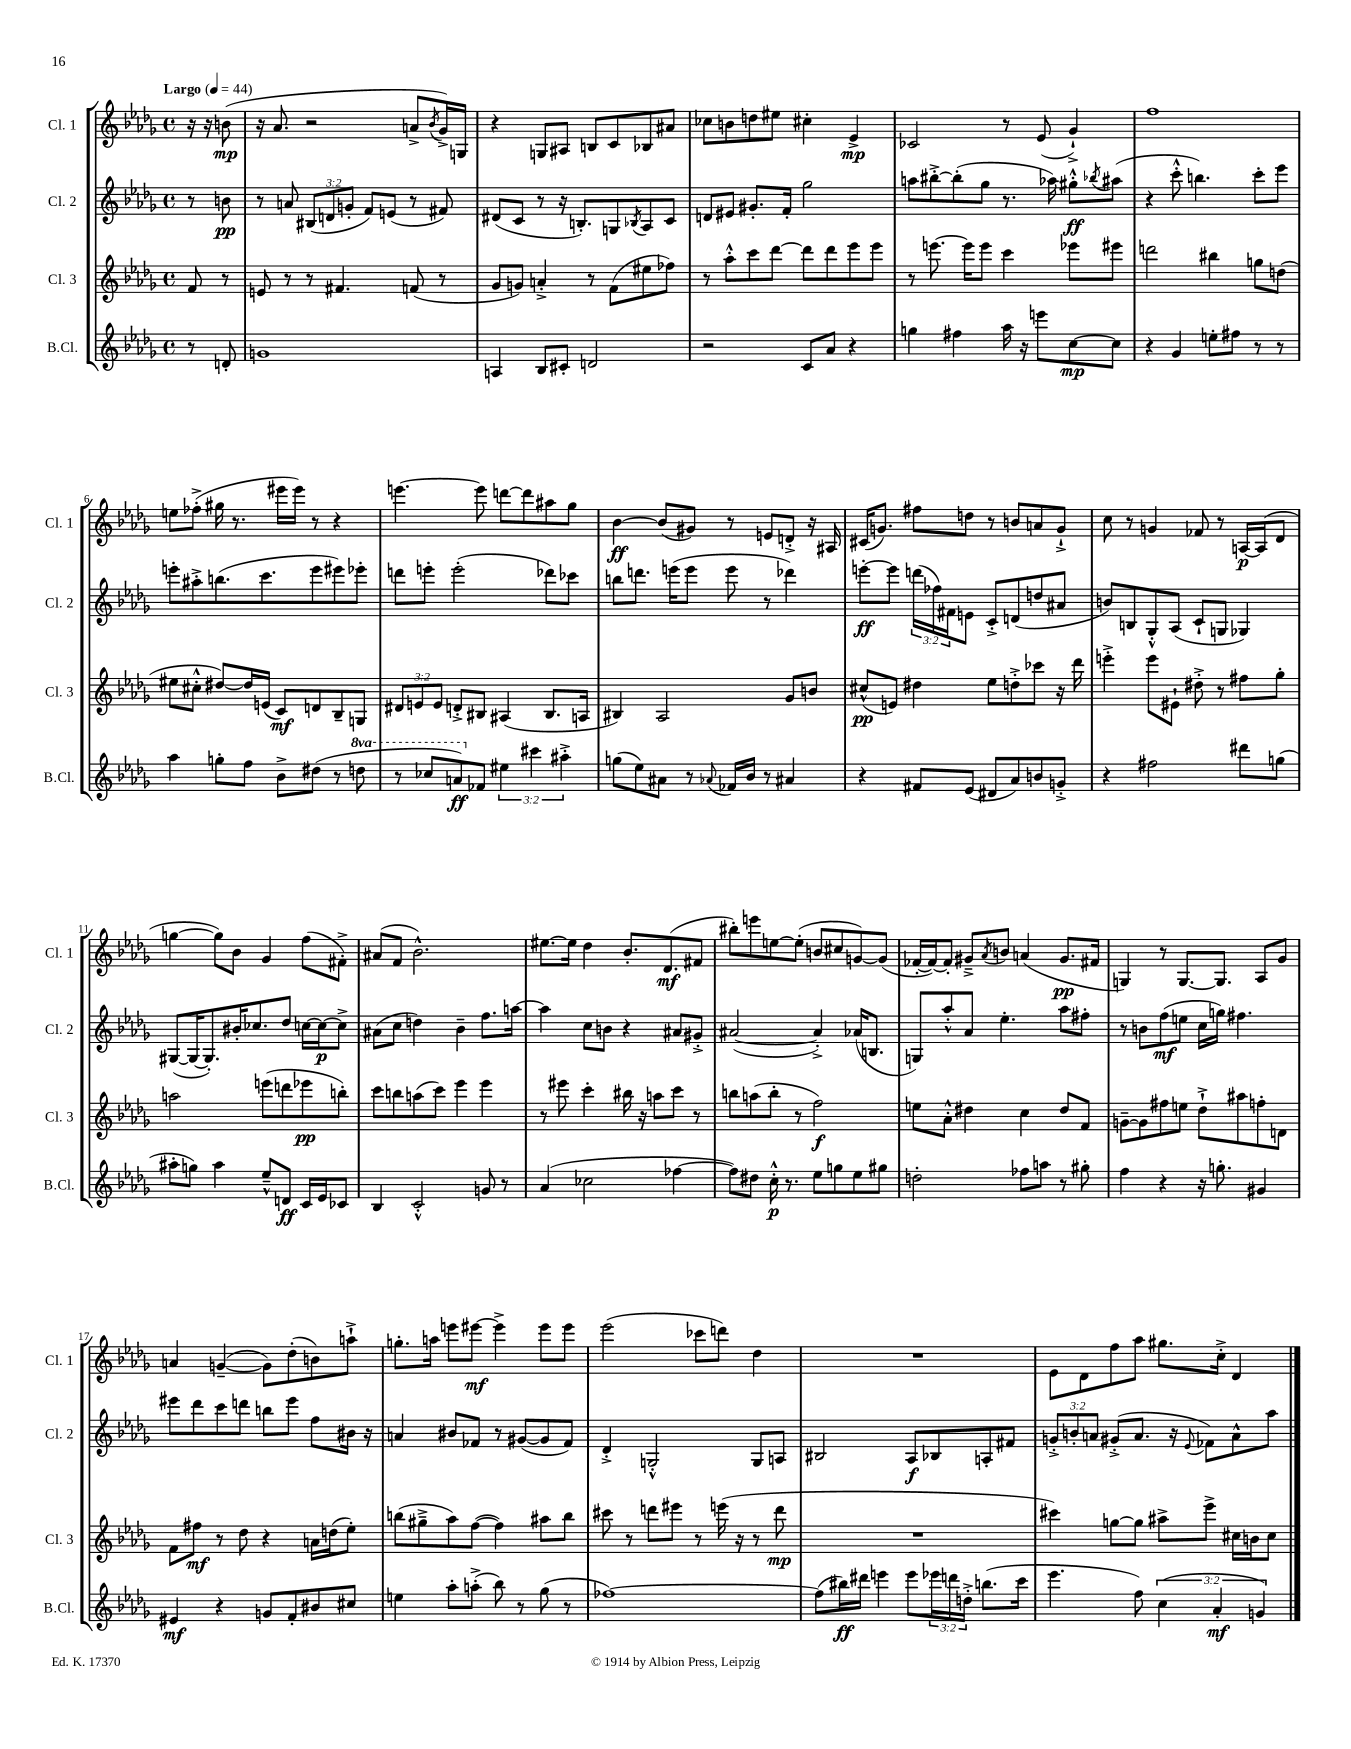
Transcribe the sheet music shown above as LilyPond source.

<<
\new StaffGroup <<
\new Staff = "s0" \with { instrumentName = "Cl. 1" shortInstrumentName = "Cl. 1" } {
    \clef treble \key des \major \defaultTimeSignature \time 4/4 \partial 4 \tempo "Largo" 4 = 44
    r16 r16 b'8\mp( |
    r16 aes'8. r2 a'8-> \acciaccatura { bes'8 } ges'16->) g16 |
    r4 g8 ais8 b8 c'8 bes8 ais'8 |
    ces''8 b'8 d''8 eis''8 cis''4-. ees'4->\mp |
    ces'2 r8 ees'8( ges'4-!->) |
    f''1 |
    e''8 fes''8-.->( gis''16 r8. eis'''16 eis'''16) r8 r4 |
    e'''4.~ e'''8 d'''8~ d'''8 ais''8 ges''8 |
    bes'4~\ff bes'8( gis'8) r8 e'8 d'8-.-> r16 ais16 |
    cis'16( g'8.) fis''8 d''8 r8 b'8 a'8 g'8-!-> |
    c''8 r8 g'4 fes'8 r8 a16~\p a16( des'8 |
    g''4~ g''8) bes'8 ges'4 f''8( fis'8-.->) |
    ais'8( f'8 bes'2.-^) |
    eis''8.~ eis''16 des''4 bes'8.-. des'8.\mf( fis'8 |
    bis''8-.) e'''8 e''8~ e''8-.( b'8 cis''8 g'8~) g'8( |
    fes'16~-. fes'16~) fes'8-. gis'8---> \acciaccatura { aes'8 } b'8 a'4( gis'8.\pp fis'16 |
    g4) r8 g8.~ g8. aes8 ges'8 |
    a'4 g'4~--( g'8) des''8-.( b'8) a''8-!-> |
    g''8.-. a''16 e'''8 eis'''8~\mf eis'''4-> eis'''8 eis'''8 |
    ees'''2( ces'''8 d'''8) des''4 |
    R1 |
    ees'8 des'8 f''8 aes''8 gis''8. c''16-.-> des'4 \bar "|." |
}
\new Staff = "s1" \with { instrumentName = "Cl. 2" shortInstrumentName = "Cl. 2" } {
    \clef treble \key des \major \defaultTimeSignature \time 4/4 \override Staff.TupletNumber.text = #tuplet-number::calc-fraction-text \partial 4
    r8 b'8\pp |
    r8 a'8 \tuplet 3/2 { bis8( d'8 g'8-. } f'8) e'8( r8 fis'8) |
    dis'8( c'8 r8 r16 b8.-.) g8 \acciaccatura { bes8 } aes8 c'8 |
    d'8 eis'8 gis'8.-. f'16-. ges''2 |
    a''8 bis''8~-.-> bis''8-.( ges''8 r8. aes''16) gis''8-.-^\ff \acciaccatura { bes''8 } ais''8( |
    r4 c'''8-.-^ b''4.) c'''8-. ees'''8 |
    e'''8-. ais''8-.-> b''8.( c'''8. e'''8 eis'''8) ees'''8-. |
    d'''8 e'''8-. e'''2-.( des'''8) ces'''8 |
    b''8 d'''8. e'''16( e'''8 e'''8 r8 des'''4) |
    e'''8~-.\ff e'''8 \tuplet 3/2 { d'''16( fes''16) fis'16 } e'8 c'8-.-> d'8( d''8 ais'8 |
    b'8) b8 ges8-.-^ aes8( c'8-! g8 ges4) |
    gis8~( gis16~ gis8.-.) bis'16-. ces''8. des''8 c''16~ c''16~\p c''8-> |
    ais'8( c''8 d''4) bes'4-- f''8. a''16~ |
    a''4 c''8 b'8 r4 ais'8 gis'8-.-> |
    ais'2~( ais'4-.->) aes'16( b8. |
    g8) aes''8-.-^ aes'8 ees''4.-. aes''8 fis''8-. |
    r8 b'8 f''8\mf( e''8 c''16 g''16) fis''4. |
    eis'''8 des'''8 c'''8 d'''8 b''8 eis'''8 f''8 bis'16 r16 |
    a'4 bis'8 fes'8 r8 gis'8~( gis'8 fes'8) |
    des'4-.-> g2-.-^ g8 a8 |
    bis2 aes8\f bes8 a8-. fis'8 |
    \tuplet 3/2 { g'8-.-> b'8-. a'8 } gis'8-.->( a'8. r16 \appoggiatura { ees'8 } fes'8) a'8-^ aes''8 \bar "|." |
}
\new Staff = "s2" \with { instrumentName = "Cl. 3" shortInstrumentName = "Cl. 3" } {
    \clef treble \key des \major \defaultTimeSignature \time 4/4 \override Staff.TupletNumber.text = #tuplet-number::calc-fraction-text \partial 4
    f'8 r8 |
    e'8 r8 r8 fis'4. f'8( r8 |
    ges'8 g'8) a'4-.-> r8 f'8( eis''8 fes''8) |
    r8 aes''8-.-^ c'''8 des'''8~ des'''8 des'''8 ees'''8 ees'''8 |
    r8 e'''8.~ e'''16 e'''8 c'''4 ees'''8 eis'''8 |
    d'''2 bis''4 g''8 d''8( |
    eis''8 cis''8-.-^ dis''8~) dis''16 e'16( c'8\mf) d'8 bes8-- g8 |
    \tuplet 3/2 { dis'8 e'8 e'8 } d'8-.-> bis8 ais4( bis8. a16 |
    bis4) aes2 ges'8 b'8 |
    cis''8-^\pp( e'8) dis''4 ees''8 d''8-.-> ces'''8 r16 des'''16 |
    e'''4-.-> e'''8 eis'8-! dis''8-.-> r8 fis''8 ges''8-. |
    a''2 e'''8( d'''8 ees'''8\pp b''8-.) |
    c'''8 b''8 a''8( c'''8) ees'''4 ees'''4 |
    r8 eis'''8 c'''4-. bis''16 r16 a''8 c'''8 r8 |
    b''8 a''8( b''8-. r8 f''2\f) |
    e''8 aes'8-.-^ dis''4 c''4 dis''8 f'8 |
    g'8~-- g'8 fis''8 e''8 des''8-!-> ais''8 f''8-. d'8 |
    f'8 fis''8\mf r8 des''8 r4 a'16 d''16( ees''8-.) |
    b''8( gis''8---> aes''8) f''8~( f''4) ais''8 b''8 |
    cis'''8 r8 d'''8 eis'''8 r8 e'''16( r16 r8 d'''8\mp |
    R1 |
    cis'''4) g''8~ g''8 ais''8-> ees'''8-> cis''16 b'16 cis''8 \bar "|." |
}
\new Staff = "s3" \with { instrumentName = "B.Cl." shortInstrumentName = "B.Cl." } {
    \clef treble \key des \major \defaultTimeSignature \time 4/4 \override Staff.TupletNumber.text = #tuplet-number::calc-fraction-text \set Staff.ottavationMarkups = #ottavation-simple-ordinals \partial 4
    r8 d'8-. |
    g'1 |
    a4 bes8 cis'8-. d'2 |
    r2 c'8 aes'8 r4 |
    g''4 fis''4 aes''16 r16 e'''8 c''8~\mp c''8 |
    r4 ges'4 e''8-. fis''8 r8 r8 |
    aes''4 g''8-. f''8 bes'8-> dis''8( r8 \ottava #1 d'''8 |
    r8 ces'''8 a''8\ff) \ottava #0 fes'8 \tuplet 3/2 { eis''4 cis'''4 ais''4-.-> } |
    g''8( ees''8) ais'8 r8 \appoggiatura { aes'8 } fes'16 bes'16 r8 ais'4 |
    r4 fis'8 ees'8( dis'8 aes'8) b'8 g'8-.-> |
    r4 fis''2 dis'''8 g''8( |
    ais''8-. g''8) ais''4 ees''8---^ d'8\ff c'16 ees'16 ces'8 |
    bes4 c'2-.-^ g'8 r8 |
    aes'4( ces''2 fes''4~ |
    fes''8) dis''8 c''16-.-^\p r8. ees''8 g''8 ees''8 gis''8 |
    d''2-. fes''8 a''8 r8 gis''8-. |
    f''4 r4 r16 g''8.-. gis'4 |
    eis'4\mf r4 g'8 f'8-. bis'8 cis''8 |
    e''4 aes''8-. a''8-.->( bes''8) r8 ges''8( r8 |
    fes''1~) |
    fes''8( bis''16\ff) dis'''16 e'''4 e'''8 \tuplet 3/2 { ees'''16 d'''16 d''16-.-> } b''8.( c'''16 |
    ees'''4. f''8) \tuplet 3/2 { c''4( aes'4-.\mf g'4) } \bar "|." |
}
>>
>>
